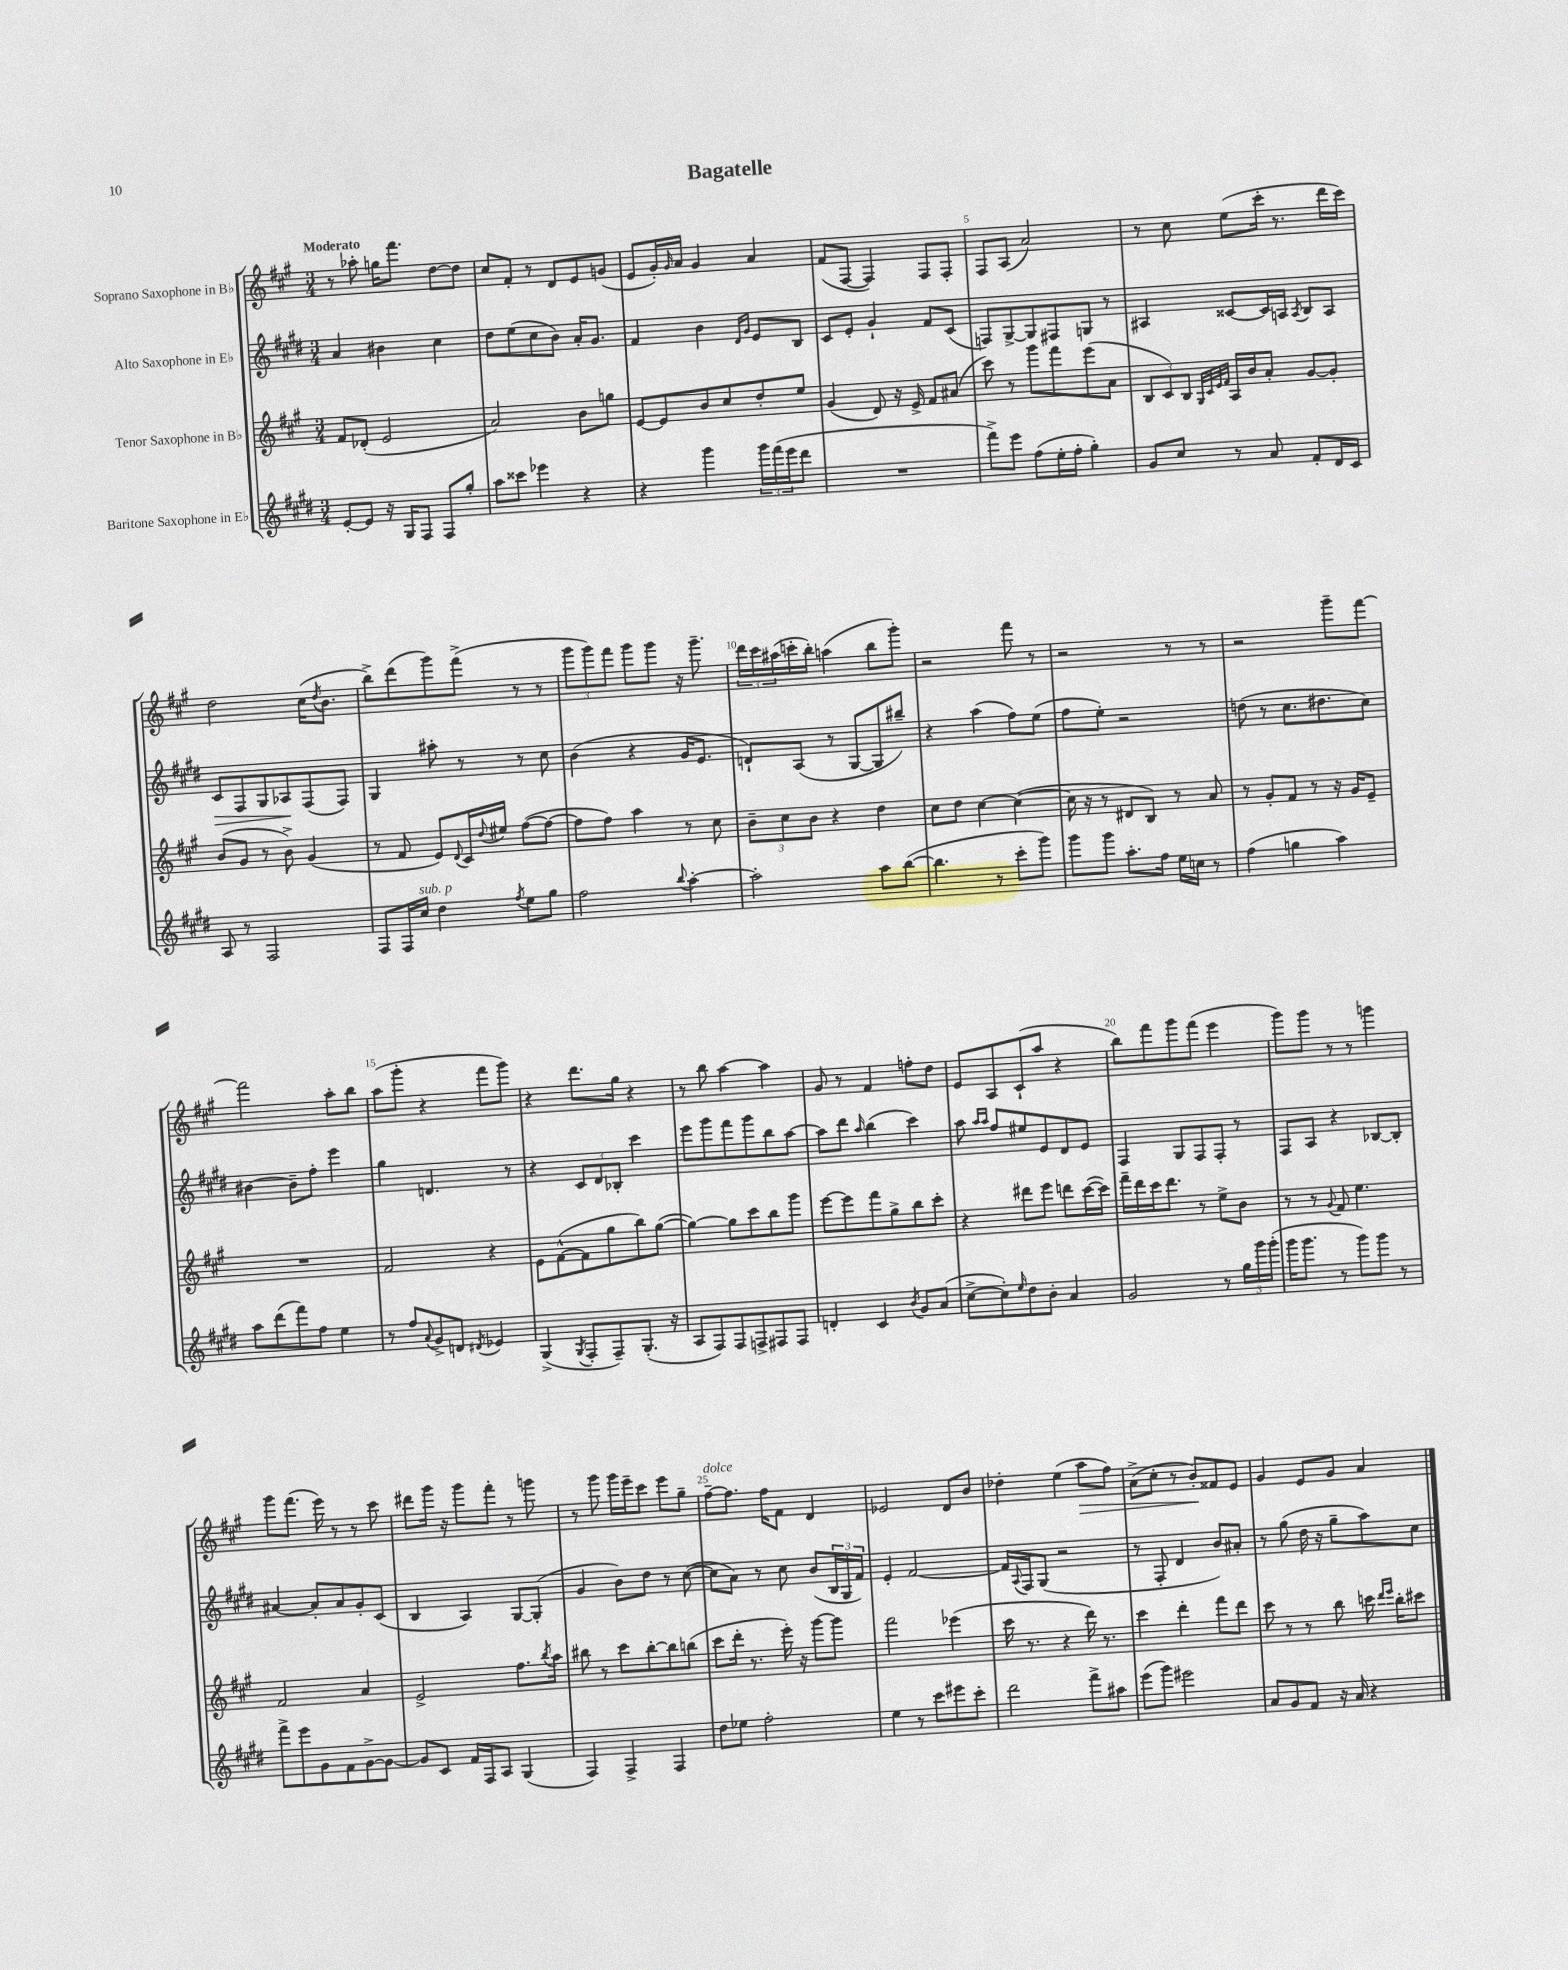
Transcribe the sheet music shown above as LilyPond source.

\header { title = "Bagatelle" }
<<
\new StaffGroup <<
\new Staff = "s0" \with { instrumentName = "Soprano Saxophone in Bb" } {
    \clef treble \key a \major \numericTimeSignature \time 3/4 \tempo "Moderato"
    r8 aes''8-. g''16 fis'''8. d''8~ d''8 |
    cis''8 fis'8-. r8 d'8 e'8 g'8( |
    e'8 gis'16-.) \grace { gis'16 } a'16 gis'4 a'4 |
    fis'8( fis8~ fis4) fis8 fis8-. |
    fis8 a8( a'2) |
    r8 cis''8 e''8( cis'''16-. r8. d'''16 cis'''16) |
    d''2 cis''16( \acciaccatura { d''8 } b'8. |
    b''8->) d'''8( gis'''8) fis'''8->( r8 r8 |
    \tuplet 3/2 { gis'''8 gis'''8) fis'''8 } gis'''8 gis'''8 r16 gis'''8.-- |
    \tuplet 3/2 { d'''16 cis'''16 ais''16( } c'''16-. b''16-.) a''4( b''8 gis'''8-.) |
    r2 fis'''8 r8 |
    r2 r8 r8 |
    r2 gis'''8-- fis'''8~ |
    fis'''2 a''8-. b''8 |
    a''8( gis'''8-. r4 fis'''8 gis'''8) |
    r4 d'''8. gis''16 r4 |
    r8 b''8 a''4~ a''4 |
    gis'8 r8 fis'4 f''8-. d''8 |
    e'8 a8 cis'8-!( a''8 r4 |
    b''8) fis'''8 gis'''8 fis'''8( e'''4 |
    gis'''8) gis'''8 r8 r8 g'''4 |
    gis'''8 fis'''8.( e'''16) r8 r8 cis'''8 |
    dis'''8 gis'''16 r16 gis'''8 fis'''8-. r8 g'''8 |
    r8 gis'''8 gis'''16 e'''16-- cis'''8 e'''8 gis''8-- |
    fis''8~--^\markup { \italic "dolce" } fis''8. fis''16 fis'8 d'4 |
    ees'2 d'8 b'8 |
    des''4-. e''4( a''8\> fis''8) |
    a'8->( cis''8-. r8 b'8-.\!) fisis'8 e'8 |
    gis'4 e'8 gis'8 a'4 \bar "|." |
}
\new Staff = "s1" \with { instrumentName = "Alto Saxophone in Eb" } {
    \clef treble \key e \major \numericTimeSignature \time 3/4
    a'4 bis'4 cis''4 |
    dis''8 e''8( cis''8 b'8) a'16-. gis'8. |
    fis'4 b'4 \grace { dis'16 gis'16 } e'8 b8 |
    cis'8 e'8-. gis'4-! fis'8 cis'8( |
    f8) gis8~-> gis8 fis8 g8 r8 |
    ais4 cisis'8~ cisis'16 a16 \acciaccatura { a8 } b8 a8 |
    cis'8\> fis8 gis8 aes8\! fis8( fis8) |
    gis4 ais''8-. r8 r8 cis''8 |
    b'4( r4 gis'16 e'8. |
    d'8-!) a8( r8 gis8~ gis8 bis''8--) |
    r4 a''4( fis''8) e''8( |
    fis''8 e''8-.) r2 |
    d''8( r8 cis''8. dis''8. cis''8) |
    bis'4~ bis'8-- fis''8-. e'''4 |
    gis''4 d'4. r8 |
    r4 \tuplet 3/2 { cis'8 dis'8 bes8-. } cis'''4 |
    e'''8 gis'''8 fis'''8 gis'''8 b''8 a''8~ |
    a''8 dis'''8 \grace { a''16 } b''4( cis'''4) |
    a''8 \grace { a''16 a''16 } fis''8 eis''8 e'8 dis'8 e'8 |
    fis4 gis8 fis8 fis8-. r8 |
    fis8 a8 r4 bes8~ bes8-. |
    ais'4~ ais'8-. ais'8 gis'8-. cis'8( |
    b4 a4) gis8~ gis8-.( |
    gis'4 b'8) dis''8 r8 cis''8~( |
    cis''8 a'8) r8 cis''8 b'8( \tuplet 3/2 { b16 gis16 fis'16) } |
    e'4-. fis'2~ |
    fis'16 \appoggiatura { a8 } fis16 gis8( r2 |
    r8 fis8-. dis'4 b'8) ais'8-. |
    r8 gis''8( dis''16 r16 gis''8-- a''8) cis''8 \bar "|." |
}
\new Staff = "s2" \with { instrumentName = "Tenor Saxophone in Bb" } {
    \clef treble \key a \major \numericTimeSignature \time 3/4
    fis'8 des'8-.( e'2 |
    a'2) b'8 g''8 |
    e'8~ e'8 b'8 cis''8 d''8-. e''8 |
    gis'4( d'8) r16 e'16-> fis'8 ais'8( |
    cis'''8) r8 gis'''8 fis'''8 e'''8( a'8 |
    \tuplet 3/2 { b8 cis'8) b8 } \grace { gis32 cis'32 e'32 fis'32 } a16 b'16 a'8-. gis'8~ gis'8-. |
    b'8( gis'8 r8 b'8->) gis'4( |
    r8 fis'8 e'8) \appoggiatura { d'8 } cis'16 \appoggiatura { d''8 } eis''16 fis''8~( fis''8~ |
    fis''8 fis''8) a''4 r8 cis''8 |
    \tuplet 3/2 { b'8-- cis''8 b'8 } r4 d''4 |
    cis''8 d''8 cis''4~ cis''4~( |
    cis''16 r16 r8 dis'8 b8) r8 a'8 |
    r8 gis'8-. fis'8 r8 r16 gis'16 e'8-- |
    R2. |
    fis'2 r4 |
    e'8 fis'8~-^( fis'8 gis''8 b''8) gis''8~( |
    gis''4~) gis''8 cis'''8 b''8 gis'''8 |
    e'''8~ e'''8 fis'''8 gis''8-> b''8 cis'''8-. |
    r4 dis'''8 e'''8 d'''8 cis'''16~( cis'''16) |
    fis'''16-- d'''16 cis'''16 d'''8. r8 e''8-> b'8 |
    r8 r8 \appoggiatura { gis'8 } fis'8 e''4. |
    fis'2 a'4 |
    e'2-> fis''8. \acciaccatura { b''8 } a''16 |
    bis''8 r8 cis'''8 bis''8~-. bis''8 b''8( |
    cis'''8 d'''16-. r8. e'''16-.) r16 gis'''8~ gis'''8 |
    fis'''2 ees'''4( |
    cis'''16 r8. r4 d'''16) r8. |
    cis'''4 d'''4-. fis'''8 d'''8 |
    cis'''8 r8 r8 b''8 c'''16 \grace { d'''16 e'''16 } b''16-. cis'''8 \bar "|." |
}
\new Staff = "s3" \with { instrumentName = "Baritone Saxophone in Eb" } {
    \clef treble \key e \major \numericTimeSignature \time 3/4
    e'8~-. e'8 r16 gis16 fis8 fis8 gis''8-. |
    a''8 cisis'''8 ees'''4 r4 |
    r4 gis'''4 \tuplet 3/2 { gis'''16 fis'''16( e'''16 } dis'''8 |
    R2. |
    fis'''8->) e'''8 fis''8( e''16-. fis''16-. gis''4-.) |
    gis'8 cis''8 r8 a'8 fis'8-. dis'16 cis'16 |
    a8 r8 fis2 |
    fis8 fis16 cis''16^\markup { \italic "sub. p" } dis''4 \acciaccatura { fis''8 } e''8 gis''8 |
    fis''2 \appoggiatura { b''8 } a''4~-. |
    a''2-. a''8 b''8~( |
    b''4. r8 cis'''8-. gis'''8) |
    gis'''8 gis'''8 a''8.-. fis''16 e''16 c''16 r8 |
    fis''4( g''4 a''4) |
    a''8 dis'''8( fis'''8) fis''8 e''4 |
    r8 fis''8 \appoggiatura { a'8 } gis'8-> d'8 \acciaccatura { dis'8 } ees'4 |
    gis4->( \acciaccatura { gis8 } fis8-. fis8--) gis8.-.( r16 |
    a8 fis8) fis8 f8-> fis8 fis8 |
    d'4-. cis'4 \acciaccatura { b'8 } gis'8 a'8( |
    cis''8~-> cis''8-.) \grace { e''16 } dis''8 b'8-. a'4 |
    gis'2 r8 \tuplet 3/2 { gis''16 gis'''16 gis'''16-.( } |
    gis'''16 gis'''8. r8 gis'''8) gis'''8 r8 |
    fis'''8-> e'''8 gis'8 fis'8 gis'8~-> gis'8~ |
    gis'8 cis'8 fis'16 fis16 a8 gis4( |
    fis4) fis4-> fis4 |
    dis''8 ees''8 fis''2-. |
    e''4 r8 cis'''8 eis'''8 cis'''8-. |
    dis'''2 fis'''8-> ais''8 |
    e'''8( gis'''8) eis'''2 |
    a'8 gis'8 fis'8 r16 a'16 r4 \bar "|." |
}
>>
>>
\layout { \context { \Score \override BarNumber.break-visibility = ##(#f #t #t) barNumberVisibility = #(every-nth-bar-number-visible 5) } }
